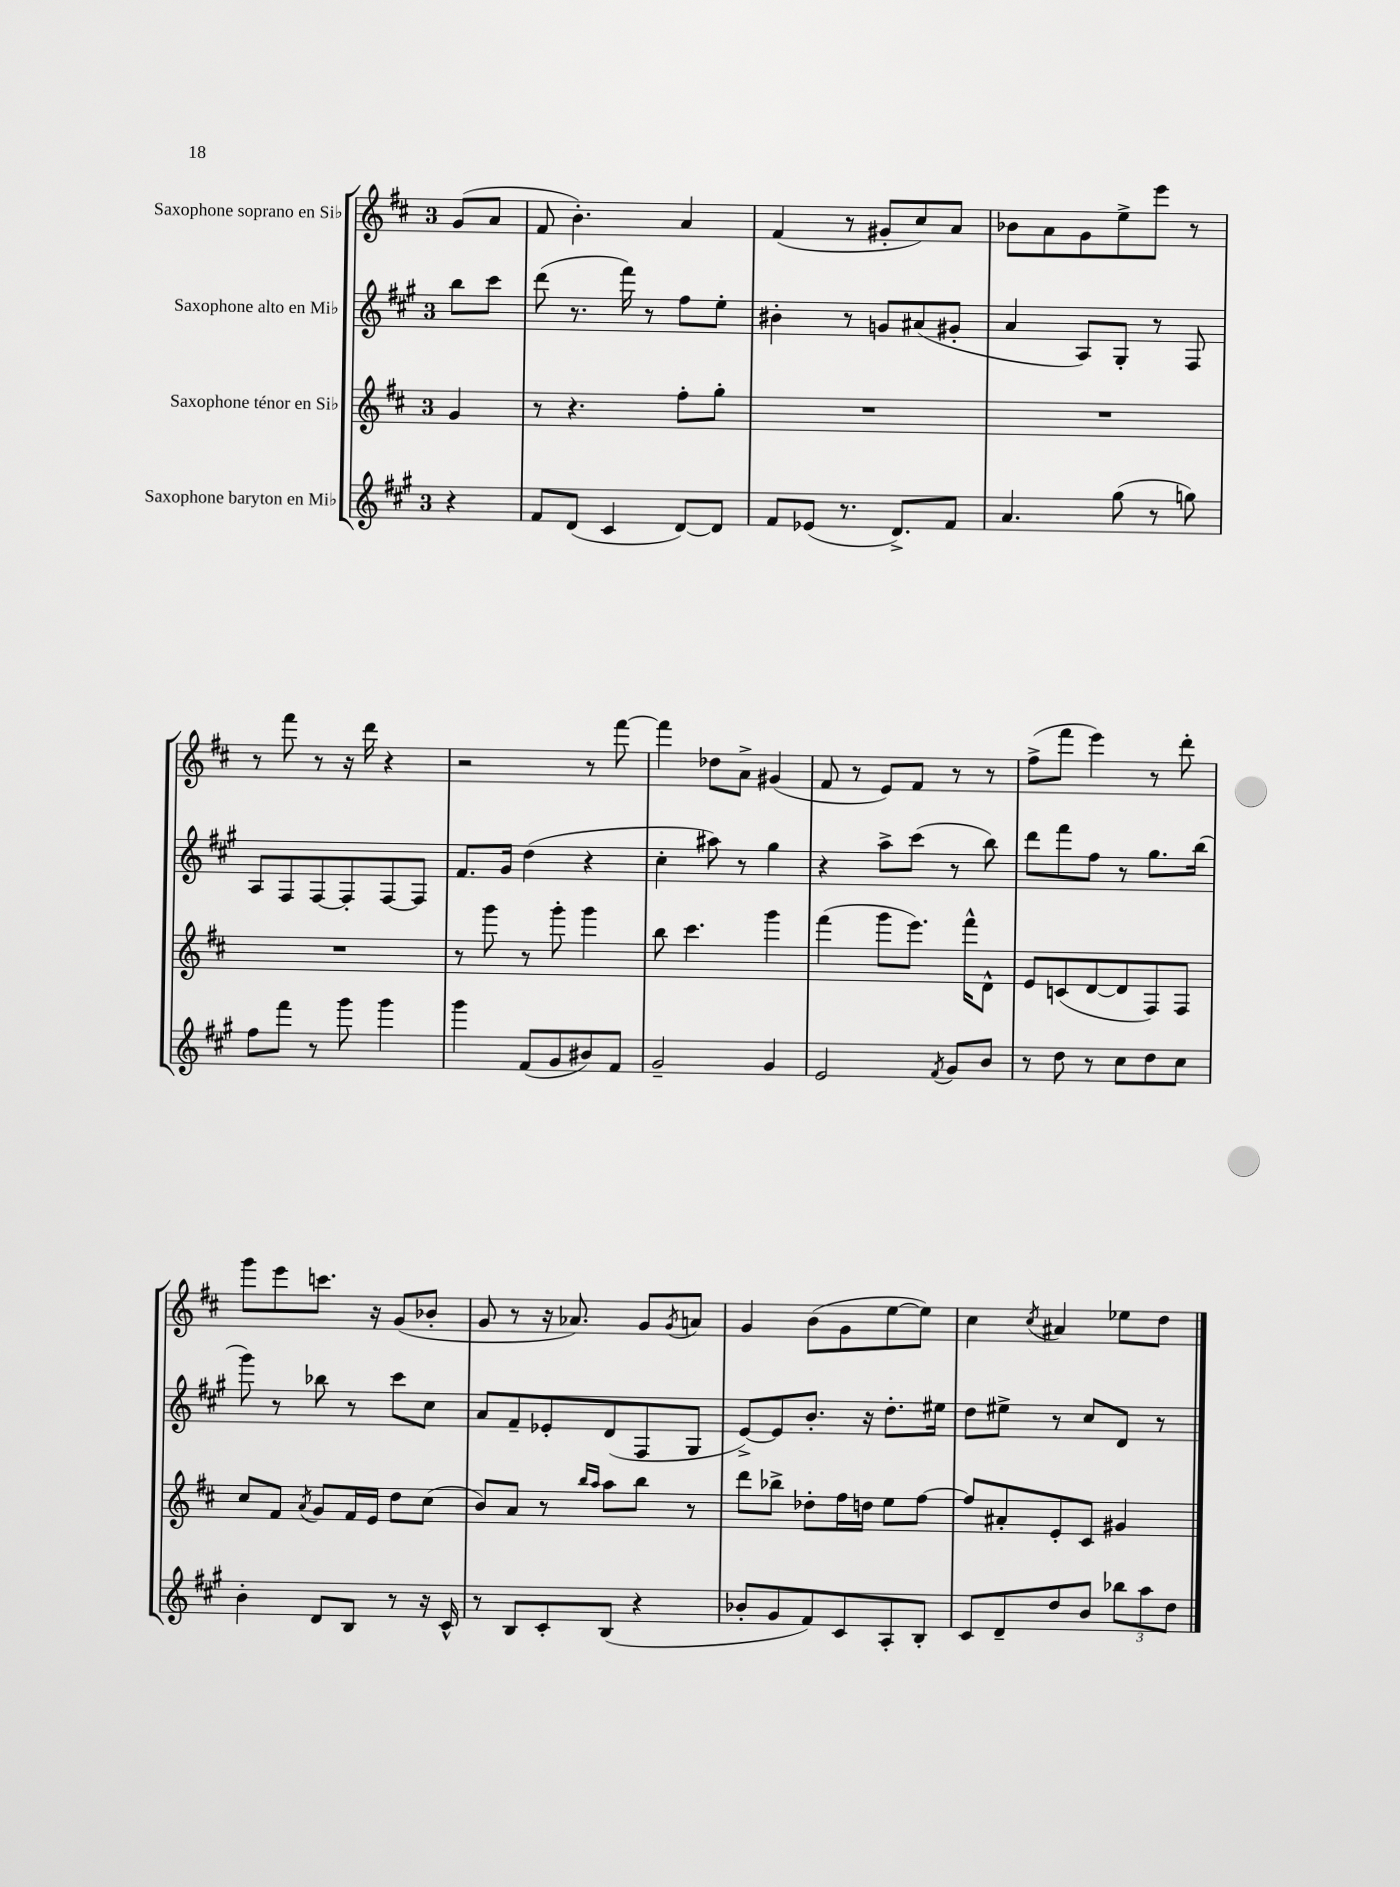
<<
\new StaffGroup <<
\new Staff = "s0" \with { instrumentName = "Saxophone soprano en Sib" } {
    \clef treble \key d \major \once \override Staff.TimeSignature.style = #'single-digit \time 3/4 \partial 4
    g'8( a'8 |
    fis'8 b'4.-.) a'4 |
    fis'4( r8 gis'8-. cis''8) a'8 |
    bes'8 a'8 g'8 e''8-> e'''8 r8 |
    r8 fis'''8 r8 r16 d'''16 r4 |
    r2 r8 fis'''8~ |
    fis'''4 des''8 a'8-> gis'4( |
    fis'8 r8 e'8) fis'8 r8 r8 |
    fis''8->( fis'''8 e'''4) r8 d'''8-. |
    g'''8 e'''8 c'''8. r16 g'8( bes'8-. |
    g'8 r8 r16 aes'8.) g'8 \acciaccatura { g'8 } a'8 |
    g'4 b'8( g'8 e''8~ e''8) |
    cis''4 \acciaccatura { cis''8 } ais'4 ees''8 d''8 \bar "|." |
}
\new Staff = "s1" \with { instrumentName = "Saxophone alto en Mib" } {
    \clef treble \key a \major \once \override Staff.TimeSignature.style = #'single-digit \time 3/4 \partial 4
    b''8 cis'''8 |
    d'''8( r8. fis'''16) r8 fis''8 e''8-. |
    bis'4-. r8 g'8 ais'8( gis'8-. |
    a'4 a8) gis8-. r8 fis8 |
    a8 fis8 fis8~ fis8-. fis8~ fis8 |
    fis'8. gis'16 d''4( r4 |
    cis''4-. ais''8) r8 gis''4 |
    r4 a''8-> cis'''8( r8 b''8) |
    d'''8 fis'''8 fis''8 r8 gis''8. b''16( |
    gis'''8) r8 bes''8 r8 cis'''8 cis''8 |
    a'8 fis'8-- ees'8-. d'8( fis8 gis8 |
    e'8~->) e'8 b'8.-. r16 d''8.-. eis''16 |
    d''8 eis''8-> r8 cis''8 d'8 r8 \bar "|." |
}
\new Staff = "s2" \with { instrumentName = "Saxophone ténor en Sib" } {
    \clef treble \key d \major \once \override Staff.TimeSignature.style = #'single-digit \time 3/4 \partial 4
    g'4 |
    r8 r4. fis''8-. g''8-. |
    R2. |
    R2. |
    R2. |
    r8 g'''8 r8 g'''8-. g'''4 |
    b''8 cis'''4. g'''4 |
    fis'''4( g'''8 e'''8.) fis'''16-^ d'8-^ |
    e'8 c'8( d'8~ d'8 fis8) fis8 |
    cis''8 fis'8 \acciaccatura { a'8 } g'8 fis'16 e'16 d''8 cis''8( |
    b'8) a'8 r8 \grace { b''16 a''16 } a''8 b''8 r8 |
    d'''8 bes''8-> des''8-. fis''16 d''16 e''8 fis''8~ |
    fis''8 ais'8-. e'8-. cis'8 gis'4 \bar "|." |
}
\new Staff = "s3" \with { instrumentName = "Saxophone baryton en Mib" } {
    \clef treble \key a \major \once \override Staff.TimeSignature.style = #'single-digit \time 3/4 \partial 4
    r4 |
    fis'8 d'8( cis'4 d'8~) d'8 |
    fis'8 ees'8( r8. d'8.->) fis'8 |
    a'4. gis''8( r8 g''8) |
    fis''8 fis'''8 r8 gis'''8 gis'''4 |
    gis'''4 fis'8( gis'8 bis'8) fis'8 |
    gis'2-- gis'4 |
    e'2 \acciaccatura { fis'8 } gis'8 b'8 |
    r8 d''8 r8 cis''8 d''8 cis''8 |
    b'4-. d'8 b8 r8 r16 cis'16-^ |
    r8 b8 cis'8-. b8( r4 |
    bes'8-. gis'8 fis'8) cis'8 a8-. b8-. |
    cis'8 d'8-- d''8 b'8 \tuplet 3/2 { bes''8 a''8 d''8 } \bar "|." |
}
>>
>>
\layout { \context { \Score \remove "Bar_number_engraver" } }
